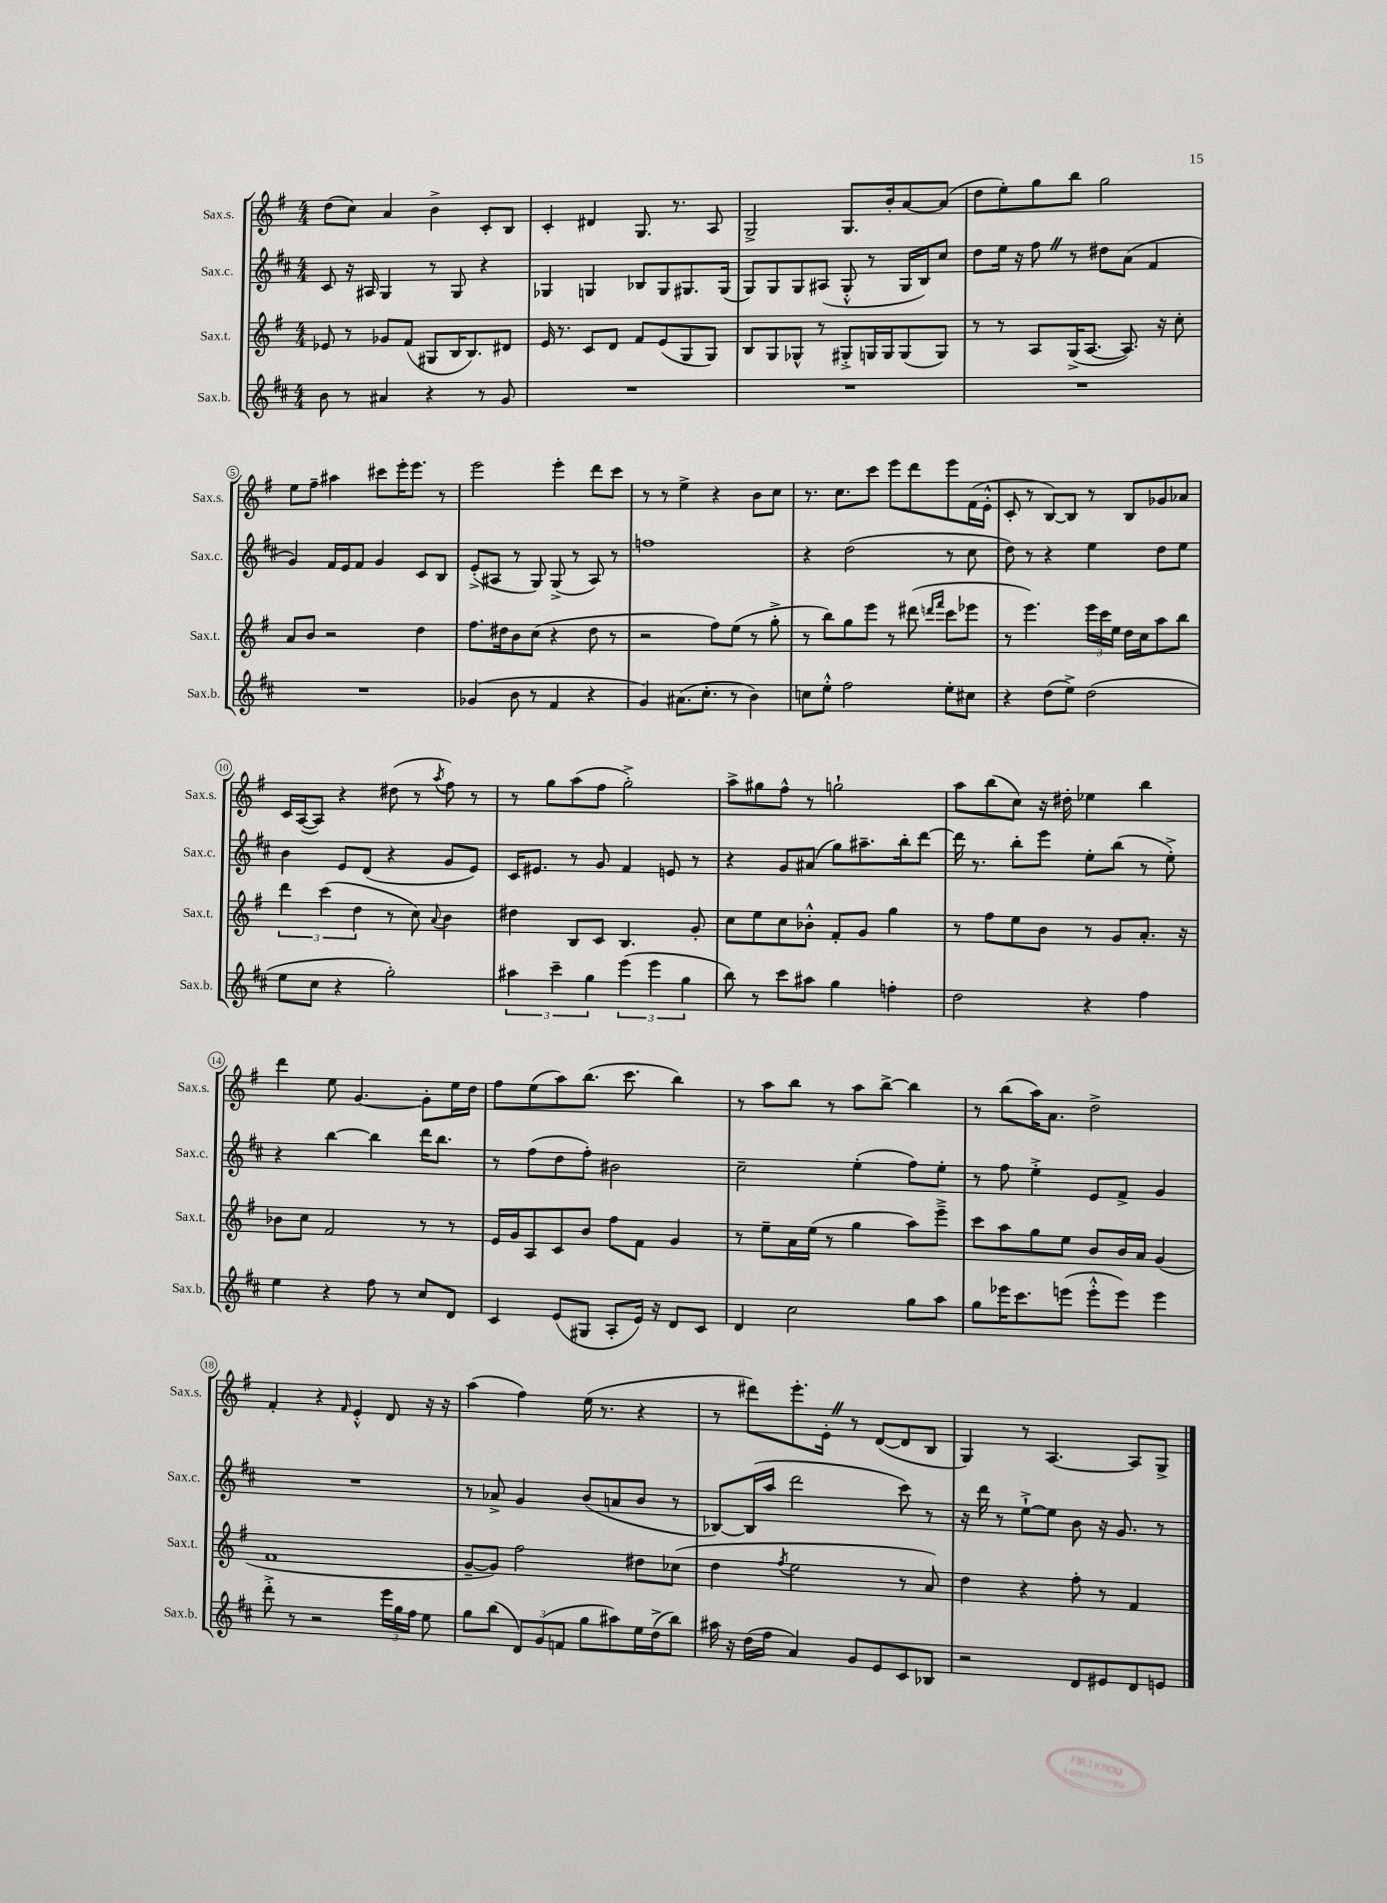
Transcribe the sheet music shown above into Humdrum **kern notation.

**kern	**kern	**kern	**kern
*staff4	*staff3	*staff2	*staff1
*clefG2	*clefG2	*clefG2	*clefG2
*k[f#c#]	*k[f#]	*k[f#c#]	*k[f#]
*M4/4	*M4/4	*M4/4	*M4/4
8b	8e-	8c#	(8dd
8r	8r	16r	8cc)
.	.	16A#	.
4a#	8g-	4G	4a
.	(8f#	.	.
4r	8G#	8r	4b^
.	16B	8G	.
.	8.B)	.	.
8r	.	4r	8c'
8g	8d#	.	8B
=	=	=	=
1r	16e	4G-	4c'
.	8.r	.	.
.	8c	4G	4d#
.	8d	.	.
.	8f#	8B-	8.G
.	(8e	8G	.
.	.	.	8.r
.	8G	8.G#	.
.	8G)	.	8A
.	.	(16G#	.
=	=	=	=
1r	8B	8G)	2G^
.	8G	8G	.
.	8G-^^	8G	.
.	8r	(8A#	.
.	8G#'^	8G'^^	8.G
.	16G	8r	.
.	16G	.	16b'
.	(8G	16G	[8a
.	.	16B)	.
.	8G)	8cc#	(8a]
=	=	=	=
1r	8r	8dd	8dd
.	8r	16ee	8ee')
.	.	16r	.
.	8A	8ff#	8gg
.	(16G^	8r	8bb
.	[8.A	.	.
.	.	8dd#	2gg
.	8.A])	(8a	.
.	.	4f#	.
.	16r	.	.
.	8cc'	.	.
=	=	=	=
1r	8a	4g)	8ee
.	8b	.	8ff#~
.	2r	16f#	4aa#
.	.	16e	.
.	.	8f#	.
.	.	4g	8ccc#
.	.	.	16eee'
.	.	.	8.eee
.	4dd	8c#	.
.	.	8B	8r
=	=	=	=
(4g-	8.ff#	(8e'^	2eee
.	.	8A#	.
.	16dd#	.	.
8b	8b	8r	.
8r	(8cc	8G)	.
4f#	4r	(8G^	4eee'
.	.	8r	.
4r	8dd#	8A#)	8ddd
.	8r	8r	8ccc
=	=	=	=
4g)	2r	1ff	8r
.	.	.	8r
(8.a#	.	.	4ee^
8.cc#'	.	.	.
.	8ff#)	.	4r
8r	(8ee	.	.
4b)	8r	.	8b
.	8gg'^	.	8cc
=	=	=	=
8cc	8r	4r	8.r
8ee'^^	8bb)	.	.
.	.	.	8.cc
2ff#	8gg	(2dd	.
.	8eee	.	8ccc
.	8r	.	8eee
.	(8ddd#	.	8ddd
.	16qqddd	.	.
.	16qqfff#	.	.
8ee'	8ccc	8r	8eee
8cc#	8eee-	8cc#	(16f#
.	.	.	16e'^^
=	=	=	=
4r	8r	8dd)	8c'
.	4.eee)	8r	8r
(8dd	.	4r	[8B)
8ee^)	.	.	8B]
(2dd	24eee	4ee	8r
.	24ccc	.	.
.	24ee	.	.
.	16dd	.	8B
.	16cc	.	.
.	8aa	8dd	8g-
.	8bb	8ee	8a-
=	=	=	=
8ee	6ddd	4b	16c
.	.	.	([16A
8cc#	.	.	8A])
.	(6ccc	.	.
4r	.	8e	4r
.	6dd	.	.
.	.	(8d	.
2gg')	8r	4r	(8dd#
.	8cc)	.	8r
.	8qqa	.	8qaa
.	4b	8g	8ff#)
.	.	8e)	8r
=	=	=	=
6aa#	4dd#	16c#	8r
.	.	8.e#	.
.	.	.	8gg
6ccc#~	.	.	.
.	8B	8r	(8aa
6gg	.	.	.
.	8c	8g	8ff#
(6eee	4.B	4f#	2gg'^)
6eee	.	.	.
.	.	8e	.
6gg	.	.	.
.	8g'	8r	.
=	=	=	=
8bb)	8cc	4r	8aa^
8r	8ee	.	8gg#
8ccc#	8cc	8g	8ff#^^
8aa#	8b-'^^	(8a#	8r
4gg	8f#'	8gg)	2gg`
.	8g	8.aa#~	.
4ff'	4gg	.	.
.	.	16bb'	.
.	.	[8ddd	.
=	=	=	=
2dd	8r	16ddd]	8aa
.	.	8.r	.
.	8ff#	.	(8bb
.	8ee	8bb'	8cc)
.	8b	8eee	16r
.	.	.	16dd#'
4r	8r	8ee'	4ee-
.	8g	(8bb	.
4ff#	8.a'	8r	4bb
.	.	8ee'^)	.
.	16r	.	.
=	=	=	=
4ee	8b-	4r	4ddd
.	8cc	.	.
4r	2f#	[4bb	8ee
.	.	.	[4.g
8ff#	.	4bb]	.
8r	.	.	.
8cc#	8r	16ddd	8g']
.	.	8.bb	.
8d	8r	.	16ee
.	.	.	16dd
=	=	=	=
4c#	16e	8r	8ff#
.	16g	.	.
.	8A	(8ff#	(8ee
(8e	8c	8dd	8aa)
8G#	8b	8ff#')	(8.bb
8A'	8ff#	2b#	.
.	.	.	8.ccc
16e)	8f#	.	.
16r	.	.	.
8d	4g	.	4bb)
8c#	.	.	.
=	=	=	=
4d	8r	2cc#~	8r
.	8ee~	.	8aa
2cc#	16a	.	8bb
.	(16ee	.	.
.	8r	.	8r
.	4gg	(4ee'	8aa
.	.	.	[8bb^
8gg	8aa)	8ff#)	4bb]
8aa	8eee~^	8ee'	.
=	=	=	=
8gg	8ccc	8r	8r
16eee-	8aa	8ff#	(8bb
8.ccc#	.	.	.
.	8gg	4ee'^	16aa)
.	.	.	8.a
(8eee	8ee	.	.
8eee'^^	8b	8e	2dd^
8eee)	16b	8f#^	.
.	16a	.	.
4eee	(4g	4g	.
=	=	=	=
8ddd'^	1f#	1r	4f#'
8r	.	.	.
2r	.	.	4r
.	.	.	16qqf#
.	.	.	4e'^^
24eee	.	.	8d
24gg	.	.	.
24ff#	.	.	.
8ee	.	.	16r
.	.	.	16r
=	=	=	=
8gg	[8g~	8r	(4aa
(8bb	8g])	8a-^	.
12d)	2ff#	4g	4ff#)
(12g	.	.	.
12f	.	.	.
8gg	.	(8b	(16ee
.	.	.	8.r
8aa#)	.	8a	.
16ee	8dd#	8b	4r
(16dd^	.	.	.
8bb)	(8cc-	8r	.
=	=	=	=
16aa#	4dd	[8B-)	8r
16r	.	.	.
(16dd	.	(16B-]	8ddd#)
16ff#	.	16aa	.
.	8qff#	.	.
4a)	2ee	2ddd	8.eee'
.	.	.	16e'
8g	.	.	8r
8e	.	.	([8d
8c#	8r	8ccc#)	8d]
8B-	8a)	8r	8B
=	=	=	=
2r	4dd	16r	4G)
.	.	16ddd	.
.	.	8r	.
.	4r	[8ee`^	8r
.	.	8ee]	[4.A
8d	8ff#'	8b	.
8e#	8r	16r	.
.	.	8.g	.
8d	4f#	.	8A]
8e	.	8r	8G^
==	==	==	==
*-	*-	*-	*-
